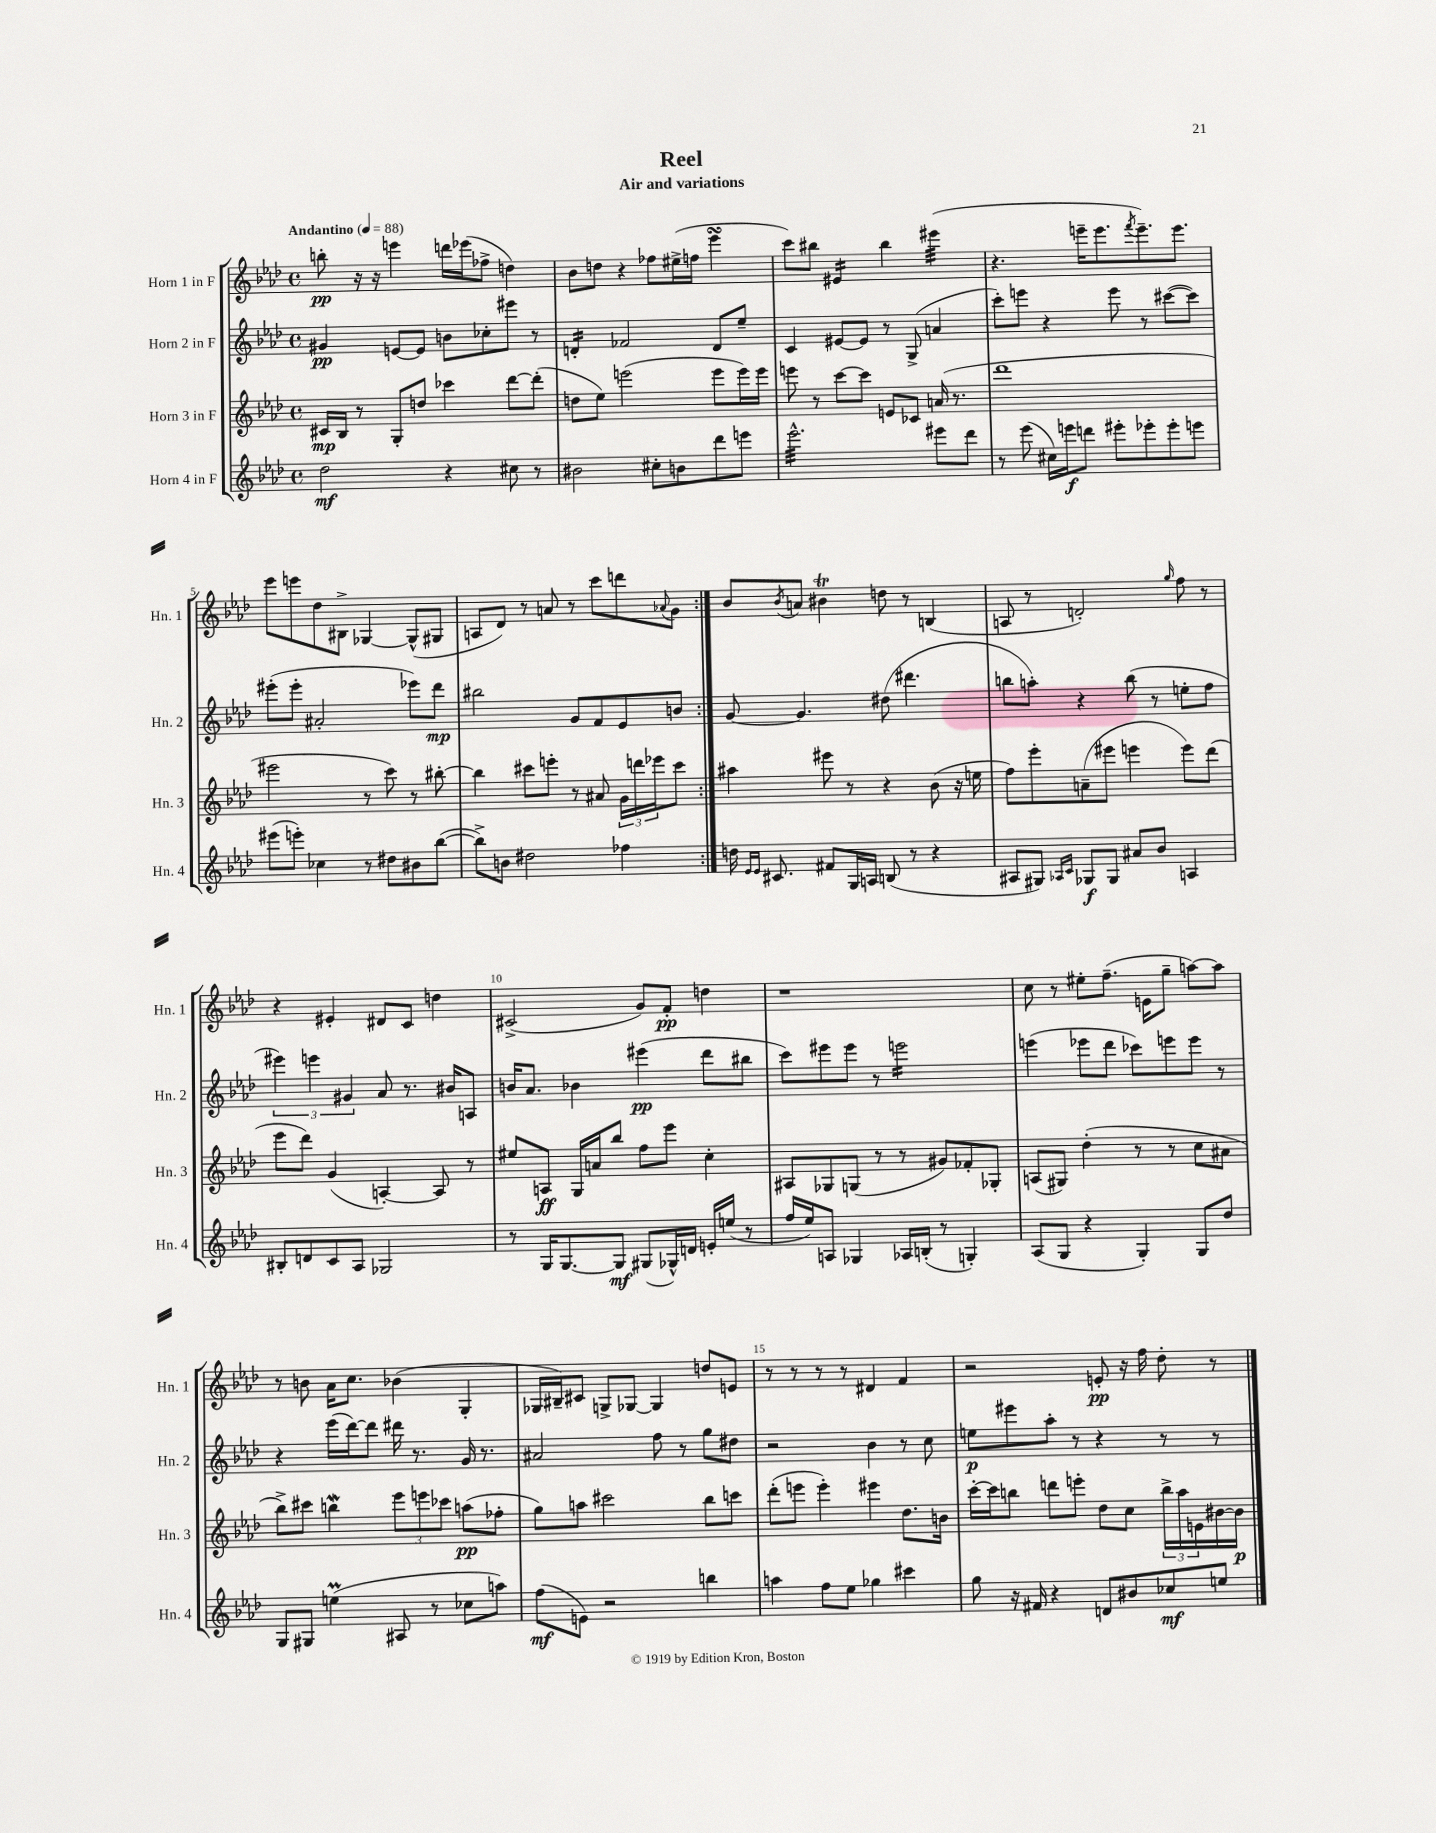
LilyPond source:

\header { title = "Reel" subtitle = "Air and variations" }
<<
\new StaffGroup <<
\new Staff = "s0" \with { instrumentName = "Horn 1 in F" shortInstrumentName = "Hn. 1" } {
    \clef treble \key aes \major \defaultTimeSignature \time 4/4 \tempo "Andantino" 4 = 88
    \repeat volta 2 { b''8-.\pp r16 r16 e'''4 d'''16 ees'''16( fes''8-> d''4) |
    bes'8 d''8 r4 fes''8 eis''16->( f''16 ees'''4\turn |
    c'''8) bis''8 eis'4:16 bis''4 eis'''4:32( |
    r4. e'''16-- e'''8. \acciaccatura { f'''8 } e'''8.--) e'''8. |
    ees'''8 e'''8 des''8 bis8-> ges4~ ges8-^( gis8 |
    a8 des'8) r8 a'8 r8 c'''8 d'''8 \appoggiatura { aes'8 } g'8 | }
    bes'8 \acciaccatura { bes'8 } a'8 bis'4\trill d''8 r8 b4( |
    a8 r8 d'2-.) \grace { g''16 } f''8 r8 |
    r4 eis'4-. dis'8 c'8 d''4 |
    cis'2->( g'8) f'8-.\pp d''4 |
    r1 |
    c''8 r8 eis''8-. f''8.--( e'16 g''8-- a''8~) a''8 |
    r8 b'8 aes'16 c''8. bes'4( g4-. |
    ges16 bis16--) cis'8 g8-> ges8~ ges4 d''8 e'8 |
    r8 r8 r8 r8 dis'4 f'4 |
    r2 e'8-.\pp r16 f''16 des''8-. r8 \bar "|." |
}
\new Staff = "s1" \with { instrumentName = "Horn 2 in F" shortInstrumentName = "Hn. 2" } {
    \clef treble \key aes \major \defaultTimeSignature \time 4/4
    \repeat volta 2 { gis'4\pp e'8~ e'8 b'8 ces''8-. eis'''8 r8 |
    d'4:16-. fes'2 d'8 ees''8-- |
    c'4 eis'8~ eis'8 r8 g8->( a'4 |
    c'''8-.) e'''8 r4 e'''8 r8 cis'''8~( cis'''8) |
    eis'''8-.( eis'''8-. ais'2-. ees'''8) des'''8\mp |
    bis''2 g'8 f'8 ees'8 b'8 | }
    g'8~ g'4. dis''8( dis'''4. |
    b''8 a''8-.) r4 b''8( r8 e''8-. f''8 |
    \tuplet 3/2 { eis'''4) e'''4 gis'4 } aes'8 r8. bis'16 a8 |
    b'16 aes'8. bes'4 eis'''4\pp( des'''8 bis''8 |
    c'''8) eis'''8 eis'''8 r8 e'''2:16 |
    e'''4( ees'''8 des'''8 ces'''8) e'''8 e'''8 r8 |
    r4 ees'''16( des'''16~) des'''8 dis'''16 r8. g'16 r8. |
    ais'2 f''8 r8 g''8 dis''8 |
    r2 bes'4 r8 c''8 |
    e''8\p eis'''8 aes''8-. r8 r4 r8 r8 \bar "|." |
}
\new Staff = "s2" \with { instrumentName = "Horn 3 in F" shortInstrumentName = "Hn. 3" } {
    \clef treble \key aes \major \defaultTimeSignature \time 4/4
    \repeat volta 2 { cis'16\mp bes16 r8 g8-. d''8 ces'''4 des'''8~ des'''8-.( |
    d''8 ees''8) e'''2( e'''8 e'''16) e'''16 |
    e'''8 r8 c'''8~ c'''8 e'8 ces'8 a'16( r8. |
    des'''1 |
    eis'''2 r8 c'''8) r8 bis''8~-. |
    bis''4 cis'''8 e'''8-. r8 ais'8 \tuplet 3/2 { g'16 d'''16 ees'''16 } cis'''8 | }
    ais''4 eis'''8 r8 r4 bes'8( r16 e''16 |
    f''8) ees'''8-. a'8--( eis'''8 e'''4 e'''8) des'''8( |
    ees'''8 des'''8) g'4( a4~-.) a8 r8 |
    eis''8 a8\ff g16 a'16 bes''8 f''8 ees'''8 c''4-. |
    ais8 ges8 g8( r8 r8 gis'8) fes'8-. ges8-. |
    a8( gis8) des''4-.( r8 r8 c''8 ais'8 |
    bes''8->) cis'''8 b''4\mordent \tuplet 3/2 { ees'''8 e'''8 ces'''8 } a''8\pp( fes''8-. |
    g''8) a''8 cis'''2 bes''8 c'''8 |
    des'''8-.( e'''8 e'''4-.) eis'''4 des''8. b'16 |
    c'''16~-. c'''16 b''8 d'''8 e'''8-. des''8 c''8 \tuplet 3/2 { b''16-> aes''16 e'16 } bis'16~ bis'16\p \bar "|." |
}
\new Staff = "s3" \with { instrumentName = "Horn 4 in F" shortInstrumentName = "Hn. 4" } {
    \clef treble \key aes \major \defaultTimeSignature \time 4/4
    \repeat volta 2 { des''2\mf r4 cis''8 r8 |
    bis'2 cis''8-. b'8 des'''8 e'''8 |
    ees'''2.:32-^ eis'''8 des'''8 |
    r8 ees'''8( cis''16) e'''16\f d'''8 eis'''8-. ees'''8-. ees'''8-. e'''8 |
    eis'''8( e'''8-.) ces''4 r8 dis''8 bis'8 bes''8~( |
    bes''8->) b'8 dis''2 fes''4 | }
    d''16 \grace { ees'16 ees'16 } cis'8. fis'8 g16 a16 b8( r8 r4 |
    ais8 gis8) \grace { aes16 c'16 } ges8\f ges8 ais'8 bes'8 a4 |
    bis8-. d'8 c'8 aes8 ges2 |
    r8 g16 g8.~ g8\mf gis8( ges16-^) d'16 e'16-. e''16( r8 |
    f''16 ees''16) a8 ges4 aes16 b16-.( r8 g4-.) |
    aes8( g8 r4 g4-.) g8 des''8 |
    g8 gis8 e''4\prall( ais8 r8 ces''8 a''8) |
    f''8\mf( e'8) r2 b''4 |
    a''4 f''8 ees''8 ges''4 cis'''4 |
    g''8 r16 fis'16 r4 d'8 bis'8 ces''8\mf e''8 \bar "|." |
}
>>
>>
\layout { \context { \Score \override BarNumber.break-visibility = ##(#f #t #t) barNumberVisibility = #(every-nth-bar-number-visible 5) } }
